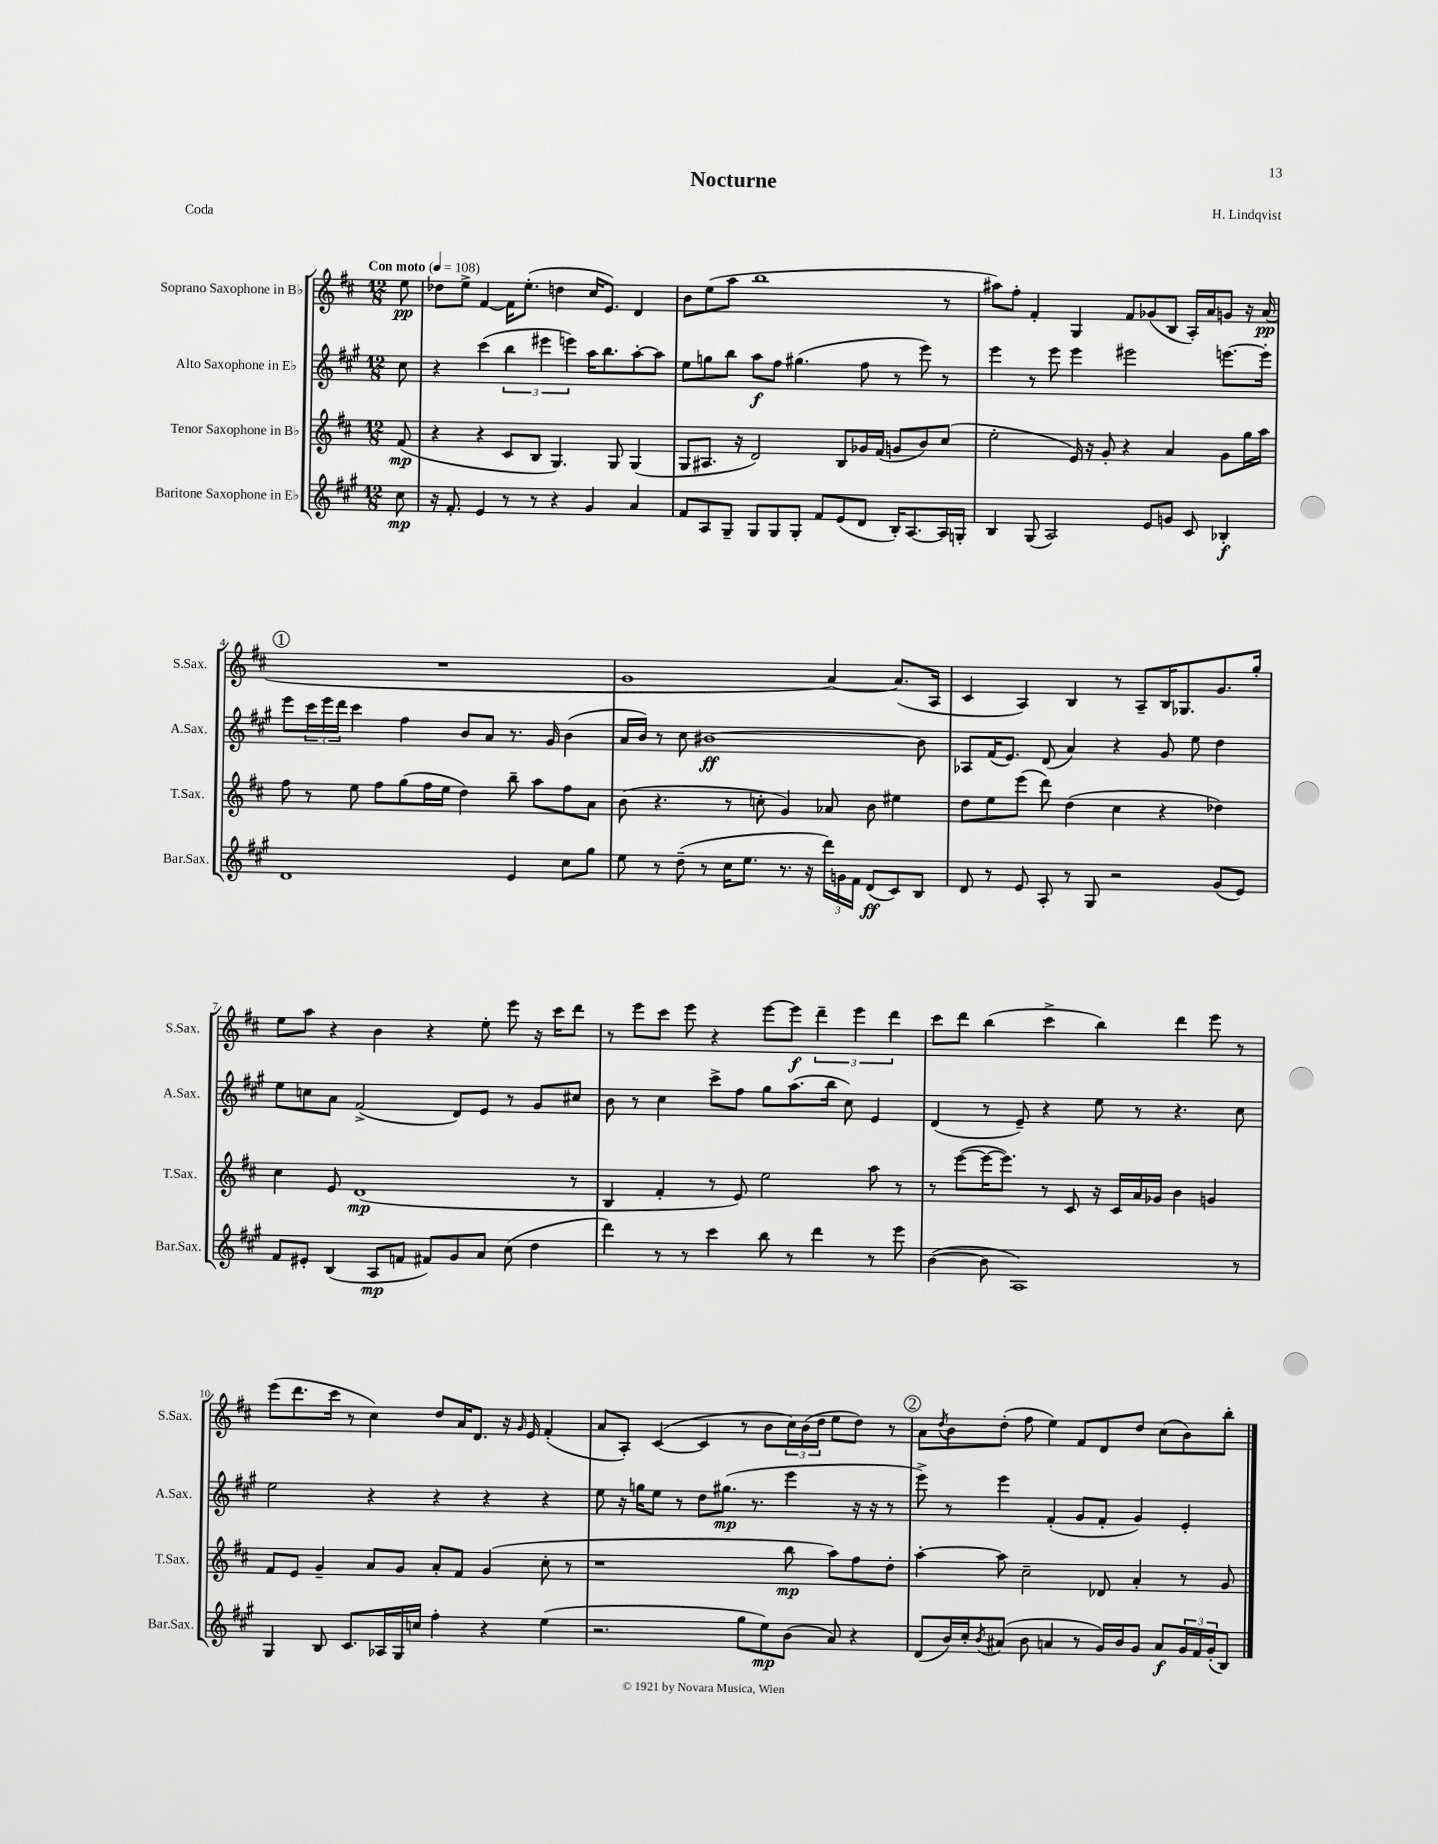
\header { title = "Nocturne" composer = "H. Lindqvist" piece = "Coda" }
<<
\new StaffGroup <<
\new Staff = "s0" \with { instrumentName = "Soprano Saxophone in Bb" shortInstrumentName = "S.Sax." } {
    \clef treble \key d \major \numericTimeSignature \time 12/8 \partial 8 \tempo "Con moto" 4 = 108
    e''8\pp |
    des''8 e''8-> fis'4~ fis'16 e''8.-.( d''4 cis''16 e'8.) d'4 |
    b'8 e''8( a''8 b''1 r8 |
    ais''8) fis''8-. fis'4-. g4 fis'8 ges'8( b8 a16-.) a'16 g'8 r16 a'16\pp( |
    \mark \markup { \circle "1" } R1. |
    g'1 a'4~) a'8.( a16 |
    cis'4 a4) b4 r8 a8-- b16 ges8. g'8. g''16-. |
    e''8 a''8 r4 b'4 r4 e''8-. e'''8 r16 cis'''16 d'''8 |
    r8 e'''8 cis'''8 e'''8 r4 e'''8~ e'''8\f \tuplet 3/2 { d'''4-- e'''4 d'''4 } |
    cis'''8 d'''8 b''4( cis'''4-> b''4) d'''4 e'''8 r8 |
    e'''8( d'''8. cis'''16 r8 cis''4) d''8 a'16 d'8. r16 \grace { g'16 } e'16 fis'4-.( |
    a'8 a8-.) cis'4~( cis'4 r8 b'8 \tuplet 3/2 { cis''16) b'16( d''16 } e''8 d''8) r8 |
    \mark \markup { \circle "2" } a'8 \acciaccatura { d''8 } b'8 d''8-.( fis''8 e''4) fis'8 d'8 d''8 cis''8( b'8) b''8-. \bar "|." |
}
\new Staff = "s1" \with { instrumentName = "Alto Saxophone in Eb" shortInstrumentName = "A.Sax." } {
    \clef treble \key a \major \numericTimeSignature \time 12/8 \partial 8
    cis''8 |
    r4 cis'''4( \tuplet 3/2 { b''4 eis'''4 e'''4) } a''16 b''8. a''8~-. a''8 |
    e''8 g''8 b''8 a''8\f fis''8 gis''4.( fis''8 r8 e'''8) r8 |
    e'''4 r8 e'''8 e'''4 eis'''2 e'''8.~ e'''16-. |
    \mark \markup { \circle "1" } e'''8 \tuplet 3/2 { cis'''16 e'''16 d'''16 } cis'''4 fis''4 b'8 a'8 r8. gis'16 b'4( |
    a'16 b'16) r8 cis''8 bis'1~\ff bis'8 |
    aes8 fis'16( e'8.) d'8( a'4) r4 gis'8 e''8 d''4 |
    e''8 c''8 a'8 fis'2->( d'8) e'8 r8 gis'8 cis''8 |
    b'8 r8 cis''4 cis'''8-> fis''8 gis''8 a''8.( b''16 cis''8) e'4 |
    d'4( r8 e'8--) r4 e''8 r8 r4. cis''8 |
    e''2 r4 r4 r4 r4 |
    e''8 r16 g''16 e''8 r8 d''8 gis''8.\mp( r8. e'''4 r16 r16 r8 |
    \mark \markup { \circle "2" } e'''8->) r8 e'''4 fis'4-.( gis'8 fis'8-. gis'4) e'4-. \bar "|." |
}
\new Staff = "s2" \with { instrumentName = "Tenor Saxophone in Bb" shortInstrumentName = "T.Sax." } {
    \clef treble \key d \major \numericTimeSignature \time 12/8 \partial 8
    fis'8\mp( |
    r4 r4 cis'8 b8 g4.) g8 g4( |
    g8 ais8. r16 d'2) b8 ges'16 fis'16( g'8 b'8) cis''8( |
    e''2-. e'16) r16 g'8-. r4 a'4 g'8 g''16 a''16 |
    \mark \markup { \circle "1" } fis''8 r8 e''8 fis''8 g''8( fis''16 e''16 d''4) b''8-- a''8 fis''8 a'8 |
    b'8( r4. r8 c''8-. g'4) aes'8 b'8 eis''4 |
    d''8 e''8 e'''8( d'''8) d''4( cis''4 r4 des''4) |
    cis''4 e'8 d'1\mp( r8 |
    b4 fis'4-. r8 e'8) e''2 a''8 r8 |
    r8 e'''8~( e'''16~ e'''8.) r8 cis'8 r16 cis'16 a'16 ges'16 b'4 g'4 |
    fis'8 e'8 g'4-- a'8 g'8 a'8-. fis'8 g'4( cis''8-. r8 |
    r1 b''8\mp a''8) fis''8 d''8-. |
    \mark \markup { \circle "2" } a''4~-. a''8 cis''2-- des'8 a'4-. r8 g'8 \bar "|." |
}
\new Staff = "s3" \with { instrumentName = "Baritone Saxophone in Eb" shortInstrumentName = "Bar.Sax." } {
    \clef treble \key a \major \numericTimeSignature \time 12/8 \partial 8
    cis''8\mp |
    r16 fis'8.-. e'4 r8 r8 r4 gis'4 a'4 |
    fis'8 a8 gis8-- gis8 gis8 gis8-. fis'8 e'8( d'8 b16-.) a8.~ a16 g16-. |
    b4 gis8( a2) e'8 g'8 cis'8 bes4-.\f |
    \mark \markup { \circle "1" } d'1 e'4 cis''8 gis''8 |
    e''8 r8 d''8--( r8 cis''16 e''8. r8. r16 \tuplet 3/2 { d'''16) g'16 fis'16 } d'8\ff( cis'8) b8 |
    d'8 r8 e'8 a8-. r8 gis8 r2 gis'8( e'8) |
    fis'8 eis'8-. b4( a8\mp f'8 fis'8) gis'8 a'8 cis''8( d''4 |
    d'''4) r8 r8 cis'''4 b''8 r8 d'''4 r8 e'''8 |
    b'4~( b'8 a1) r8 |
    gis4 b8 cis'8. aes16 gis16 c''16 fis''4-. r4 e''4( |
    r2. gis''8 e''8\mp) b'8( a'8) r4 |
    \mark \markup { \circle "2" } d'8( b'16) cis''16-. \acciaccatura { b'8 } ais'8( b'8 a'4 r8 gis'16) b'16 gis'8 a'8\f \tuplet 3/2 { gis'16 fis'16 gis'16-.( } b8) \bar "|." |
}
>>
>>
